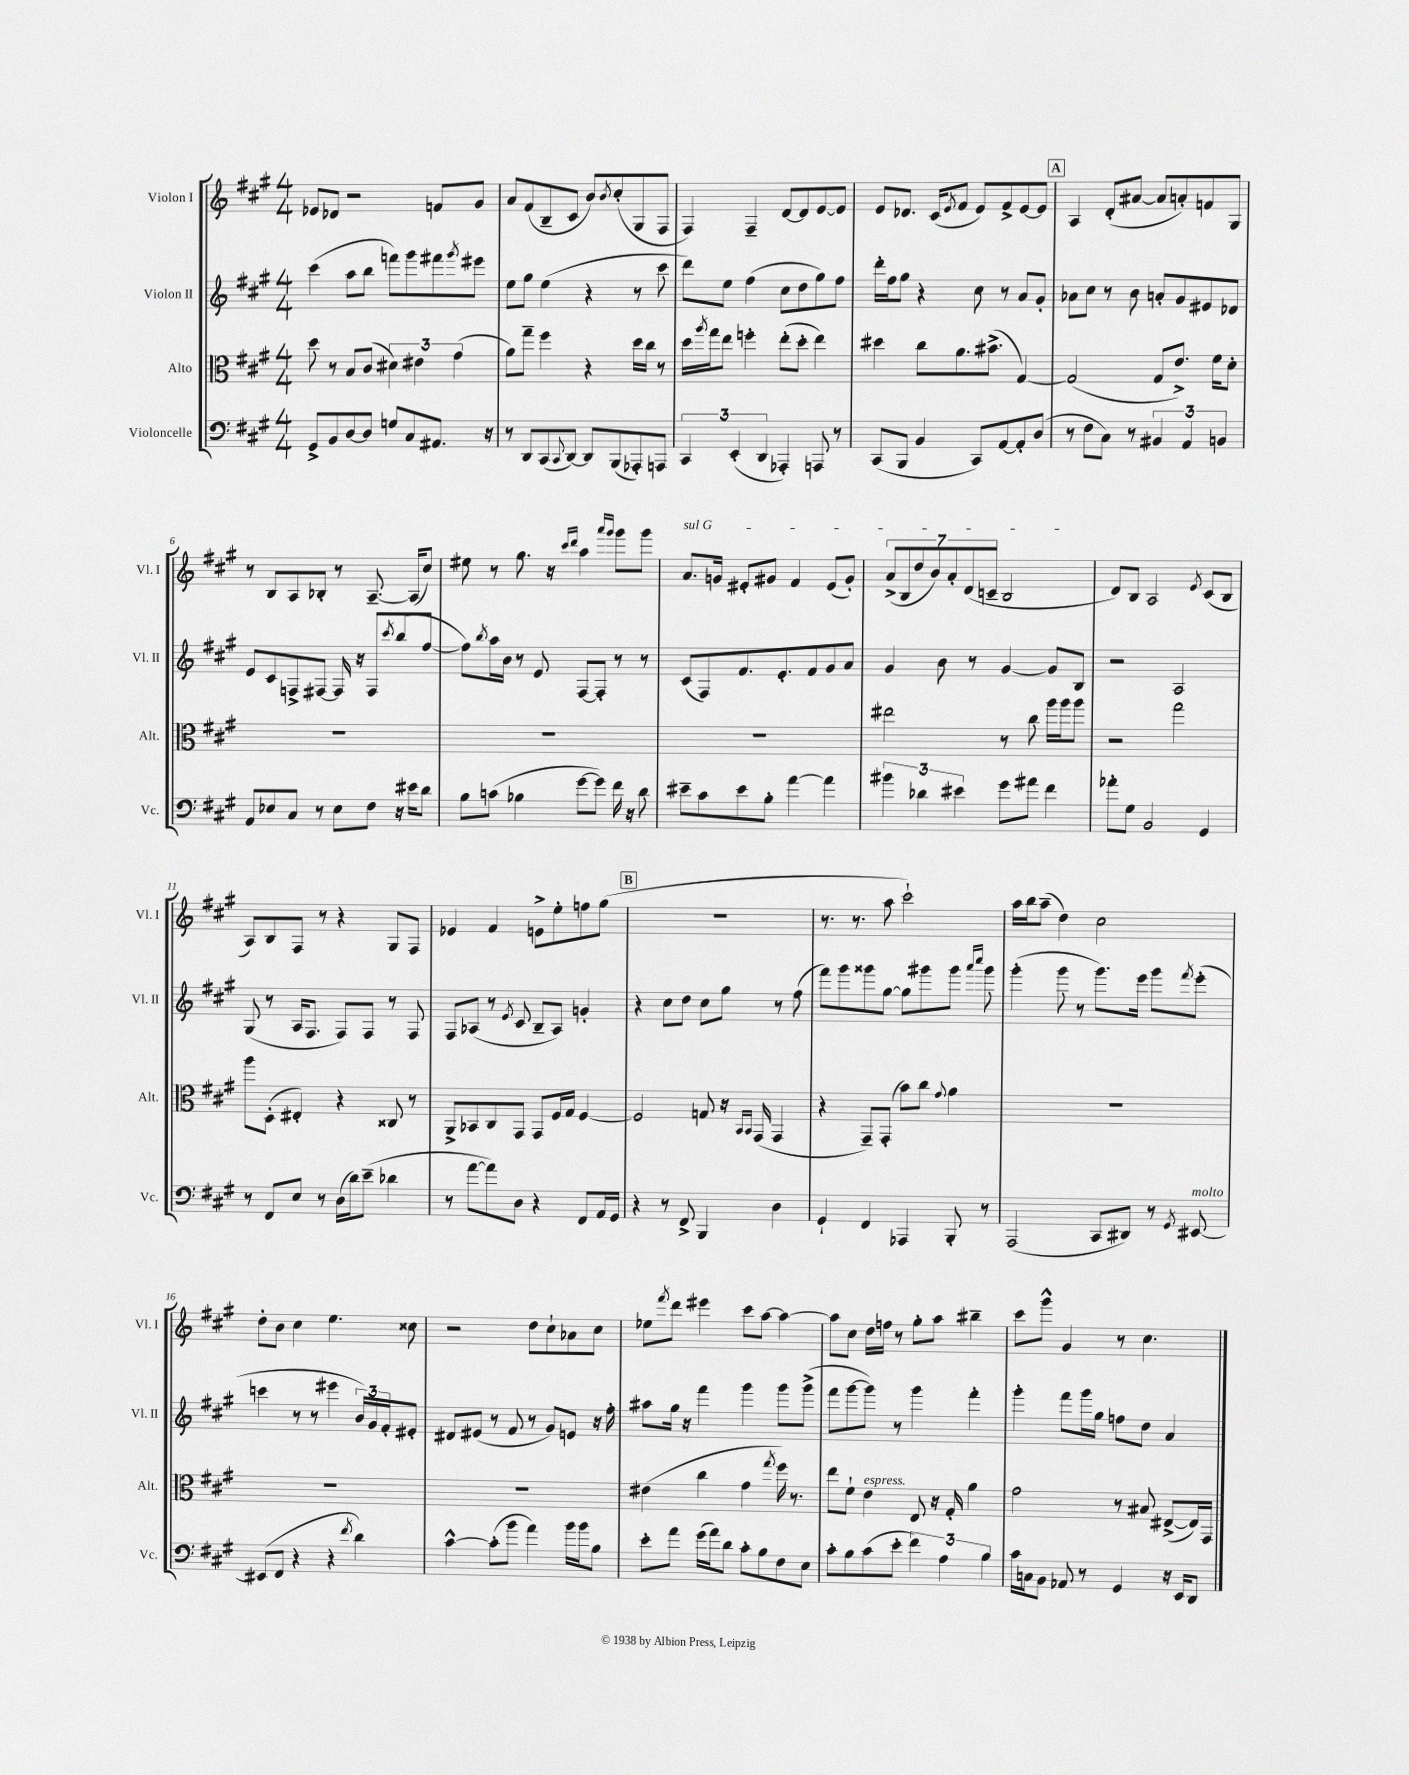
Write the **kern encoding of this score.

**kern	**kern	**kern	**kern
*staff4	*staff3	*staff2	*staff1
*clefF4	*clefC3	*clefG2	*clefG2
*k[f#c#g#]	*k[f#c#g#]	*k[f#c#g#]	*k[f#c#g#]
*M4/4	*M4/4	*M4/4	*M4/4
8GG#^/L	8dd\	(4ccc#\	8e-/L
8BB/	8r	.	8d-/J
[8D/	8B/L	8aa\L	2r
8D/]J	(8c#/J	8bb\J	.
8G/L	6d#\)	8fff\L)	.
8C#/	.	8ggg#\	.
.	6e#\	.	.
8.AA#/J	.	8fff#\	8f/L
.	(6g#\	.	.
.	.	8qggg#/	.
.	.	8eee#\J	8g#/J
16r	.	.	.
=	=	=	=
8r	8a\L)	8ee\L	8a/L
8DD/L	8gg#~\J	8gg#\J	(8f#/
(8CC#/	4ff#\	(4ee\	8B~/
8qqCC#/	.	.	.
[8DD/J)	.	.	8c#/J
8DD/]L	4r	4r	8b/L)
.	.	.	8qb/
(8BBB/	.	.	(8cc#'/
8AAA-'/)	16dd\LL	8r	8G#/
.	16cc#\JJ	.	.
8AAA/J	8r	8ccc#\	8F#/J
=	=	=	=
6CC#/	16dd\LL	8ddd\L)	4F#/)
.	8qaa/	.	.
.	16gg#\J	.	.
.	8ee\J	8ee\J	.
(6EE'/	.	.	.
.	4ff'\	(4ff#\	4F#~/
6DD/	.	.	.
4AAA-'/)	(8ee'\L	8cc#\L	[8d/L
.	8dd'\J	8dd\	8d/]
8AAA/	4ee\)	8gg#\)	[8e/
8r	.	8ff#\J	8e/]J
=	=	=	=
(8CC#/L	4dd#\	16ddd'\LL	8e/L
.	.	16ff#\J	.
8BBB/J	.	8gg#\J	8.d-/J
4BB/	8cc#\L	4r	.
.	.	.	(16c#/LK
.	.	.	8qe/
.	8.a\	.	8f#/J
8CC#/L)	.	8cc#\	8e/L)
.	(8.b#^\J	.	.
[8AA/	.	8r	8f#^/
8AA'/]	[4G#/)	8a/L	[8e/
(8D/J	.	8g#'/J	8e/]J
=	=	=	=
8r	(2G#/]	8a-\L	4A/
8F#\L	.	8cc#\J	.
8C#\J)	.	8r	(8d'/L
8r	.	8b\	[8a#/J
6BB#/	8G#/L	8a'/L	8a#/]L
.	8.e^/J)	8g#/	8a'/)
6AA/	.	.	.
.	.	8e#/	8f/
.	16f#\LK	.	.
6BB/	.	.	.
.	8d'\J	8d-/J	8G#/J
=	=	=	=
8AA/L	1r	8e/L	8r
8E-/	.	8c#/	8B/L
8C#/J	.	8F^/	8A/
8r	.	[8F#/J	8B-'/J
8E-\L	.	16F#/]	8r
.	.	16r	.
8F#\J	.	8F#/L	[8.A~/
.	.	8qccc#/	.
16r	.	(8bb/	.
16e#\LK	.	.	(16A/]LK
8d\J	.	[8ff#/J	8cc#/J)
=	=	=	=
8B\L	1r	8ff#\]L)	8ee#\
.	.	8qbb/	.
(8c\J	.	16aa\L	8r
.	.	16b\JJ	.
4B-\	.	8r	8.gg#\
.	.	8e/	.
.	.	.	16r
.	.	.	16qqccc#/LL
.	.	.	16qqddd/JJ
[8g#\L	.	[8F#/L	4aa\
8g#\]J)	.	8F#'/]J	.
.	.	.	16qqaaa/LL
.	.	.	16qqggg#/JJ
16f#\	.	8r	8ggg#\L
16r	.	.	.
8d\	.	8r	8ggg#\J
=	=	=	=
8e#~\L	1r	(8c#/L	8.a/L
8c#\	.	8F#/)	.
.	.	.	16g/Jk
8e#\	.	8.f#/	8e#'/L
8B'\J	.	.	8g#/J
.	.	8.e'/	.
[4a\	.	.	4f#/
.	.	8f#/	.
4a\]	.	8g#/	(8e#/L
.	.	8a/J	8g#'/J)
=	=	=	=
6b#\	2ee#\	4g#/	(14a^/L
.	.	.	14B/
.	.	.	14dd/
6d-\	.	.	.
.	.	.	14b/)
.	.	8b\	.
.	.	.	14a'/
6e#\	.	.	.
.	.	.	(14d/
.	.	8r	.
.	.	.	14c~/J
8g#\L	8r	[4g#/	2B/
8a#\J	8cc#\	.	.
4f#\	16aa\LL	8g#/]L	.
.	16aa\J	.	.
.	8aa\J	8B/J	.
=	=	=	=
8a-'\L	2r	2r	8d/L)
8G#\J	.	.	8B/J
2BB/	.	.	2A/
.	2gg#\	2A/	.
.	.	.	8qe/
4GG#/	.	.	(8c#/L
.	.	.	8B/J
=	=	=	=
8r	8aa\L	(8G#/	8A/L)
8FF#/L	(8D'\J	8r	8B/
8E/J	4E#'/)	16A/LK	8F#/J
.	.	8.F#/J	.
8r	.	.	8r
(16D\LL	4r	8F#/L)	4r
16d\J)	.	.	.
(8e~\J	.	8F#/J	.
4d-\	8C##/	8r	8G#/L
.	8r	8F#/	8F#/J
=	=	=	=
8r	8AA^/L	8F#/L	4e-/
[8a\L	8BB-/	(8A-/J	.
8a\])	8C#/	8r	4f#/
.	.	8qe/	.
8D\J	8GG#/J	8c#/	.
4r	8GG#/L	8B~/L	8e^\L
.	16F#/L	8A-/J)	8ee'\
.	16G#/JJ	.	.
8FF#/L	[4F#/	4g'/	8ff\
16AA/L	.	.	(8gg#\J
16GG#/JJ	.	.	.
=	=	=	=
4r	2F#/]	4r	1r
8r	.	8cc#\L	.
8FF#^/	.	8dd\J	.
4BBB/	8G/	8cc#\L	.
.	16r	8gg#\J	.
.	16qqBB/LL	.	.
.	16qqBB/JJ	.	.
.	(16GG#/	.	.
4D\	4GG#/	8r	.
.	.	(8ff#\	.
=	=	=	=
4GG#`/	4r	8fff#\L)	8.r
.	.	8ggg#\	.
.	.	.	8.r
4FF#/	8GG#~/L)	8ggg##\	.
.	(8GG#'/J	[8gg#\J	8aa\
4AAA-/	8b\L)	8gg#\]L	2ccc#`\)
.	8cc#\J	8ggg#\	.
.	8qqg#/	.	.
8BBB'/	4a\	8ggg#\J	.
.	.	16qqaaa/LL	.
.	.	16qqcccc#/JJ	.
8r	.	8ggg#\	.
=	=	=	=
(2AAA/	1r	(4ggg#'\	16aa\LL
.	.	.	16bb\J
.	.	.	(8aa~\J
.	.	8ggg#\	4dd\)
.	.	8r	.
8CC#/L	.	8.ggg#\L)	2cc#\
8DD#/J)	.	.	.
.	.	16eee\Jk	.
8r	.	8ggg#\L	.
8qGG#/	.	8qfff#/	.
[8EE#/	.	(8eee'\J	.
=	=	=	=
(8EE#/]L	1r	4ccc\	8dd'\L
8FF#/J	.	.	8b\J
4r	.	8r	4cc#\
.	.	8r	.
4r	.	4eee#\	4.ee\
8qf#/	.	.	.
4d\)	.	24b/LL)	.
.	.	24g#/	.
.	.	24f#'/J	.
.	.	8e#'/J	8cc##\
=	=	=	=
[4c#^^\	1r	8d#/L	2r
.	.	(8e#/J	.
(8c#'\]L	.	8r	.
8b\J	.	8f#/	.
4a\)	.	8r	8dd\L
.	.	8g#/L)	8cc#`\
16b\LL	.	8e/J	8a-\
16b\J	.	.	.
8B\J	.	16r	8cc#\J
.	.	16ff#'\	.
=	=	=	=
8e'\L	(4e#\	8aa#\L	8ee-\L
.	.	.	8qfff#/
8a\J	.	16gg#\Jk	8ddd\J
.	.	16r	.
(16g#\LL	4cc#\	4fff#\	4eee#\
16a\J)	.	.	.
8d\J	.	.	.
8c#'\L	4g#\	4ggg#\	8ccc#\L
8B\	.	.	[8aa\J
.	8qgg#/	.	.
8F#\	16ff#\)	8ggg#\L	4aa\_
.	8.r	.	.
8E\J	.	(8ggg#^\J	.
=	=	=	=
8c#'\L	8ee\L	8fff#\L	8aa\]L
8B\	8f#`\J	[8ggg#\	8cc#\J
(8c#\	4e\	8ggg#\]J)	16dd\LL
.	.	.	16ff\JJ
8e'\J	.	8r	8r
6f#\)	8E/	4ggg#\	8gg#'\L
.	16r	.	8aa\J
6A\	.	.	.
.	16G#'/	.	.
.	4a\	4fff#'\	4bb#~\
6B\	.	.	.
=	=	=	=
16c#\LL	2g#\	4ggg#'\	8ccc#\L
16C\J	.	.	.
8BB\J	.	.	8ggg#^^\J
8AA-/	.	8fff#\L	4g#/
8r	.	16ggg#\L	.
.	.	16gg#\JJ	.
4GG#/	8r	8ff\L	8r
.	8B#/	8dd\J	4.cc#\
16r	([8E#^/L	4a/	.
16EE/LK	.	.	.
8DD/J	16E#/]L)	.	.
.	16GG#/JJ	.	.
==	==	==	==
*-	*-	*-	*-
